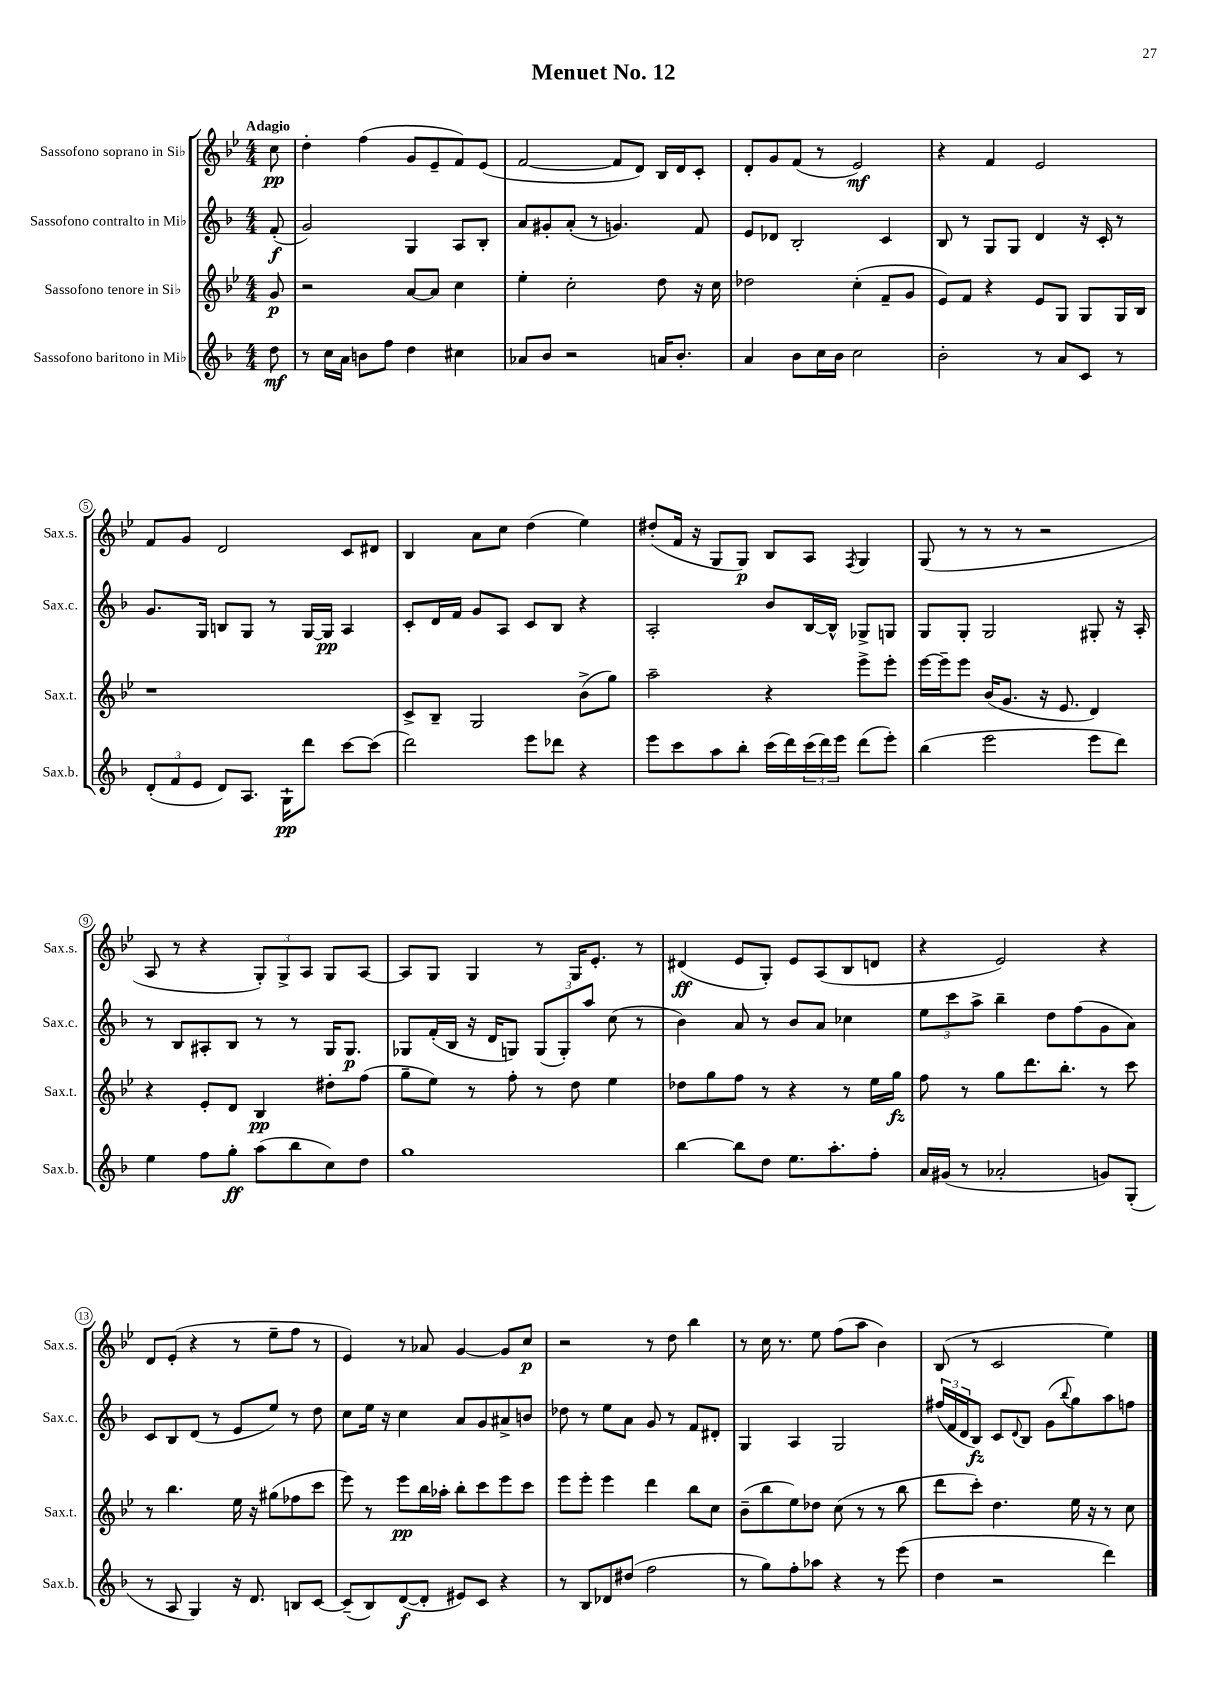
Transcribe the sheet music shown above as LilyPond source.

\header { title = "Menuet No. 12" }
<<
\new StaffGroup <<
\new Staff = "s0" \with { instrumentName = "Sassofono soprano in Sib" shortInstrumentName = "Sax.s." } {
    \clef treble \key bes \major \numericTimeSignature \time 4/4 \partial 8 \tempo "Adagio"
    c''8\pp |
    d''4-. f''4( g'8 ees'8-- f'8) ees'8( |
    f'2~ f'8 d'8) bes16 d'16 c'8-. |
    d'8-. g'8 f'8( r8 ees'2\mf) |
    r4 f'4 ees'2 |
    f'8 g'8 d'2 c'8 dis'8 |
    bes4 a'8 c''8 d''4( ees''4) |
    dis''8-.( f'16 r16 g8 g8\p) bes8 a8 \acciaccatura { f8 } g4 |
    g8( r8 r8 r8 r2 |
    a8 r8 r4 \tuplet 3/2 { g8-.) g8-> a8 } g8 a8~ |
    a8 g8 g4 r8 g16 ees'8.-. r8 |
    dis'4\ff( ees'8 g8-.) ees'8 a8( bes8 d'8 |
    r4 ees'2) r4 |
    d'8 ees'8-.( r4 r8 ees''8-- f''8 r8 |
    ees'4) r8 aes'8 g'4~ g'8 c''8\p |
    r2 r8 d''8 bes''4 |
    r8 c''16 r8. ees''8 f''8( a''8 bes'4) |
    bes8( r8 c'2 ees''4) \bar "|." |
}
\new Staff = "s1" \with { instrumentName = "Sassofono contralto in Mib" shortInstrumentName = "Sax.c." } {
    \clef treble \key f \major \numericTimeSignature \time 4/4 \partial 8
    f'8-.\f( |
    g'2) g4 a8 bes8-. |
    a'8 gis'8-. a'8-.( r8 g'4.) f'8 |
    e'8 des'8 bes2-. c'4 |
    bes8 r8 g8 g8 d'4 r16 c'16-. r8 |
    g'8. g16 b8 g8 r8 g16~ g16\pp a4 |
    c'8-. d'16 f'16 g'8 a8 c'8 bes8 r4 |
    a2-. bes'8 bes16~ bes16-^ ges8-> g8 |
    g8 g8-. g2 gis8-. r16 a16-. |
    r8 bes8 ais8-. bes8 r8 r8 g16 g8.\p |
    ges8 f'16-.( bes16 r16 d'16 g8) \tuplet 3/2 { g8( g8-.) a''8 } c''8( r8 |
    bes'4) a'8 r8 bes'8 a'8 ces''4 |
    \tuplet 3/2 { e''8 c'''8 a''8-> } bes''4-- d''8 f''8( g'8 a'8) |
    c'8 bes8 d'8( r8 e'8 e''8) r8 d''8 |
    c''8 e''16 r16 c''4 a'8 g'8 ais'8-> b'8 |
    des''8 r8 e''8 a'8 g'8 r8 f'8 dis'8-. |
    g4 a4 g2 |
    \tuplet 3/2 { fis''16( f'16 d'16 } bes8\fz) c'8 \appoggiatura { d'8 } bes8 g'8( \appoggiatura { bes''8 } g''8) a''8 f''8 \bar "|." |
}
\new Staff = "s2" \with { instrumentName = "Sassofono tenore in Sib" shortInstrumentName = "Sax.t." } {
    \clef treble \key bes \major \numericTimeSignature \time 4/4 \partial 8
    g'8\p |
    r2 a'8~ a'8 c''4 |
    ees''4-. c''2-. d''8 r16 c''16 |
    des''2 c''4-.( f'8-- g'8 |
    ees'8) f'8 r4 ees'8 g8 g8 g16 bes16 |
    r1 |
    c'8-> bes8-- g2 bes'8->( g''8) |
    a''2-- r4 ees'''8-> ees'''8-. |
    ees'''16~ ees'''16-- ees'''8 bes'16( g'8. r16 ees'8. d'4) |
    r4 ees'8-. d'8 bes4\pp dis''8-. f''8( |
    g''8-- ees''8) r8 f''8-. r8 d''8 ees''4 |
    des''8 g''8 f''8 r8 r4 r8 ees''16 g''16\fz |
    f''8 r8 g''8 d'''8. bes''8.-. r8 c'''8 |
    r8 bes''4. ees''16 r16 gis''8( fes''8 c'''8 |
    ees'''8) r8 ees'''8\pp bes''16 aes''16-. bes''8-. c'''8 ees'''8 c'''8 |
    ees'''8 ees'''8-. ees'''4 d'''4 bes''8 c''8 |
    bes'8--( bes''8 ees''8) des''8 c''8( r8 r8 bes''8 |
    d'''8 c'''8-.) d''4. ees''16 r16 r8 c''8 \bar "|." |
}
\new Staff = "s3" \with { instrumentName = "Sassofono baritono in Mib" shortInstrumentName = "Sax.b." } {
    \clef treble \key f \major \numericTimeSignature \time 4/4 \partial 8
    d''8\mf |
    r8 c''16 a'16 b'8 f''8 d''4 cis''4 |
    aes'8 bes'8 r2 a'16 bes'8.-. |
    a'4 bes'8 c''16 bes'16 c''2 |
    bes'2-. r8 a'8 c'8 r8 |
    \tuplet 3/2 { d'8-.( f'8 e'8 } d'8) a8. g16-!\pp d'''8 c'''8~ c'''8( |
    d'''2) e'''8 des'''8 r4 |
    e'''8 c'''8 a''8 bes''8-. c'''16( d'''16) \tuplet 3/2 { c'''16( d'''16) e'''16 } d'''8( e'''8-.) |
    bes''4( e'''2 e'''8 d'''8) |
    e''4 f''8 g''8-.\ff a''8( bes''8 c''8) d''8 |
    g''1 |
    bes''4~ bes''8 d''8 e''8. a''8.-. f''8-. |
    a'16 gis'16( r8 aes'2-. g'8) g8-.( |
    r8 a8 g4) r16 d'8. b8 c'8~ |
    c'8--( bes8) d'8~\f( d'8-. eis'8) c'8 r4 |
    r8 bes8 des'8 dis''8( f''2 |
    r8 g''8) f''8-. aes''8 r4 r8 e'''8( |
    d''4 r2 d'''4) \bar "|." |
}
>>
>>
\layout { \context { \Score \override BarNumber.stencil = #(make-stencil-circler 0.1 0.3 ly:text-interface::print) } }
